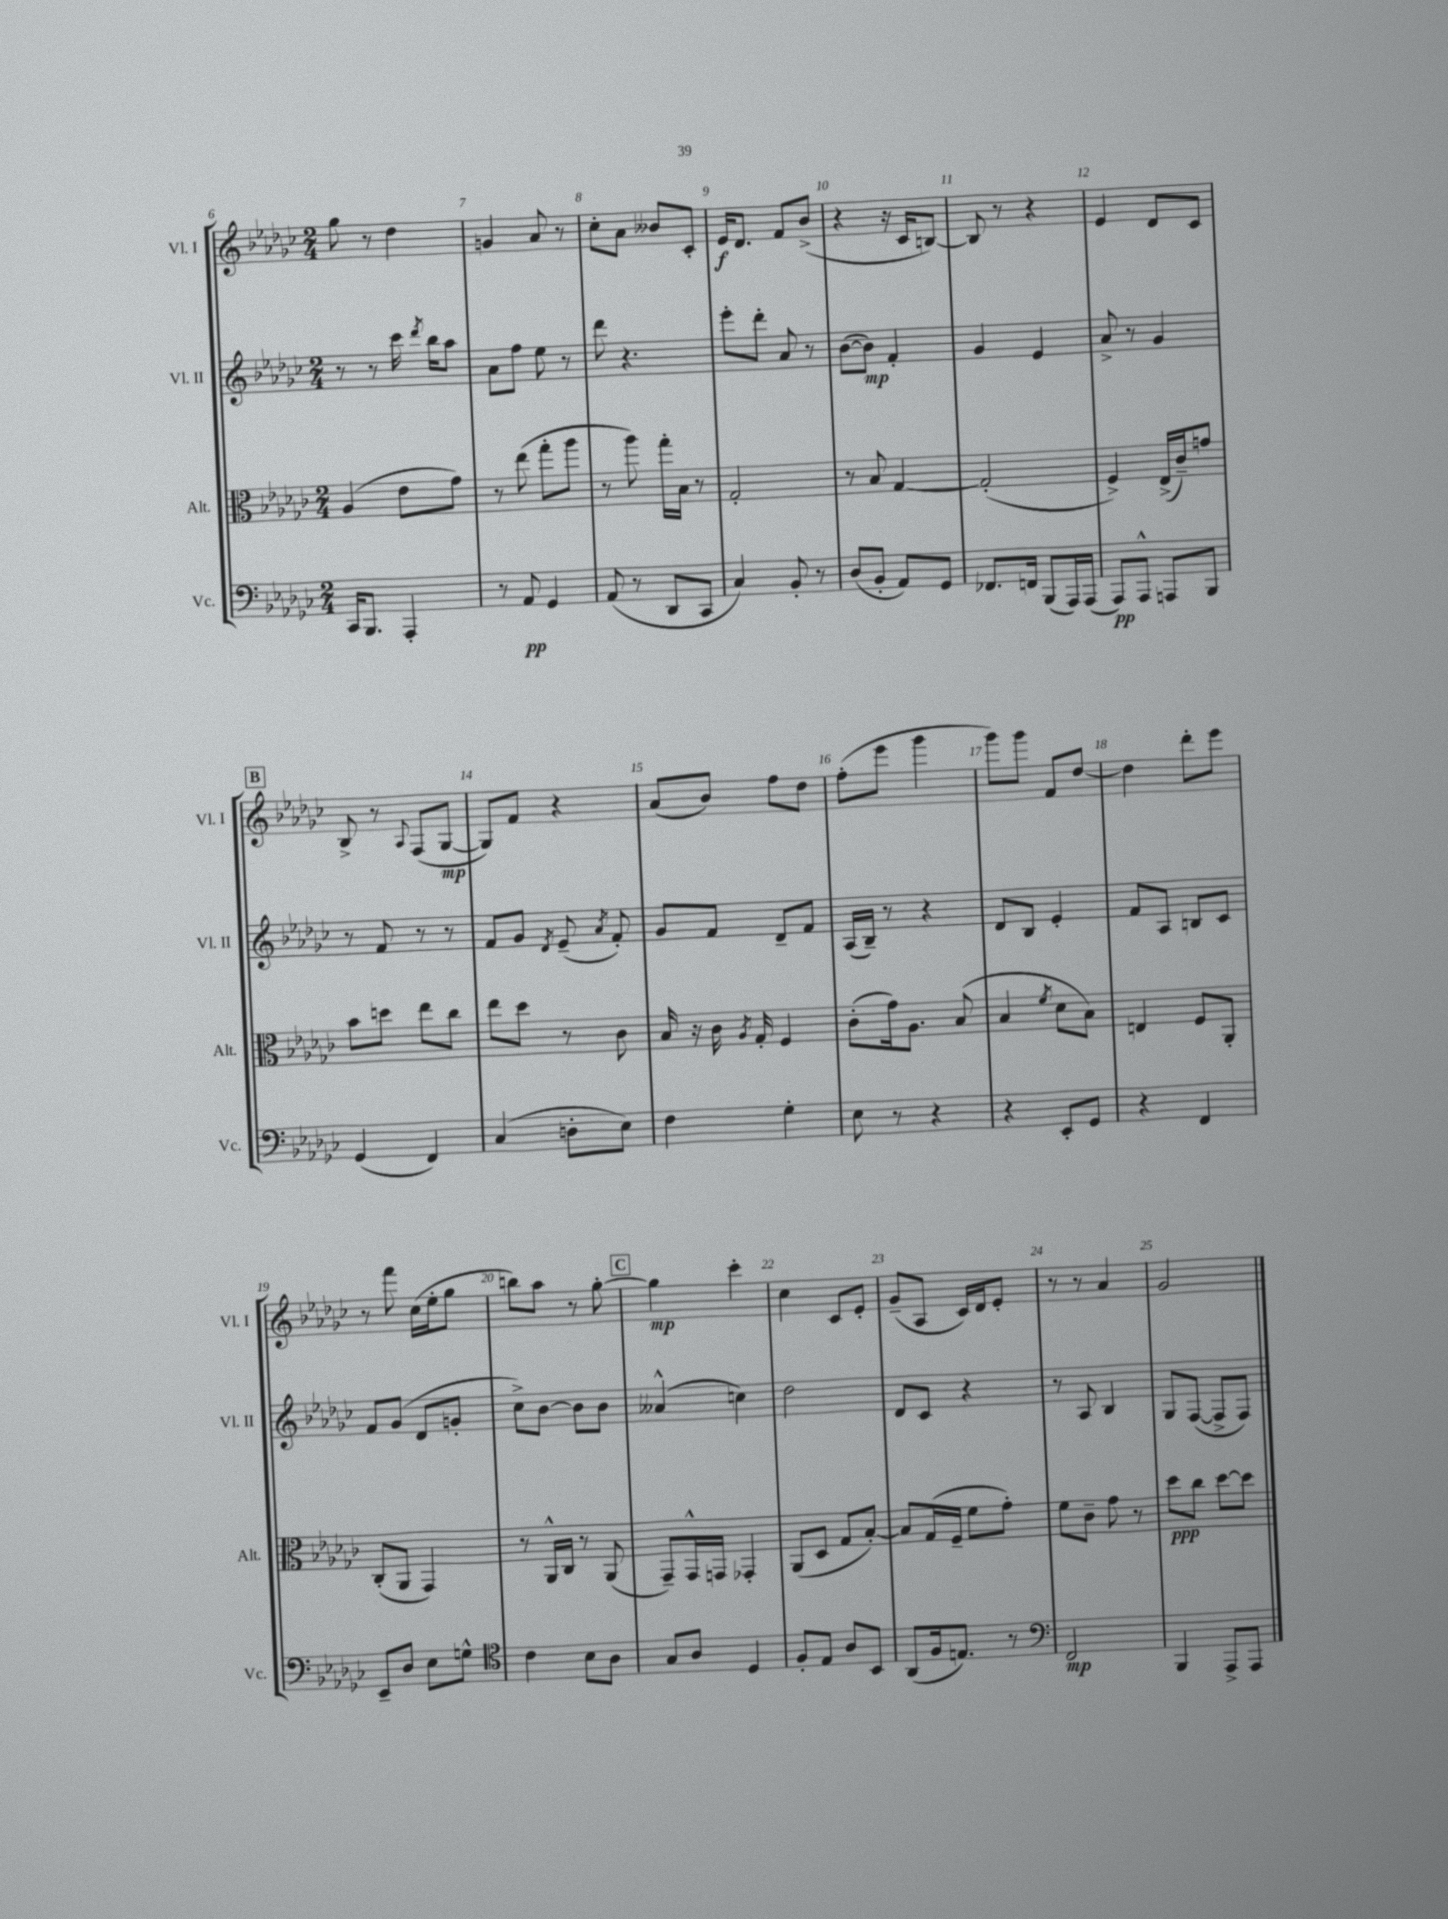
<<
\new StaffGroup <<
\new Staff = "s0" \with { instrumentName = "Vl. I" shortInstrumentName = "Vl. I" } {
    \clef treble \key ges \major \numericTimeSignature \time 2/4
    \autoBeamOff ges''8 r8 des''4 |
    g'4 aes'8 r8 |
    ces''8[-. aes'8] beses'8[ ces'8]-. |
    ees'16[\f des'8.] f'8[ bes'8]->( |
    r4 r16 ces'16[ b8]~) |
    b8 r8 r4 |
    ees'4 des'8[ ces'8] |
    \mark \markup { \box "B" } bes8-> r8 \appoggiatura { aes8 } f8[( ges8]~\mp |
    ges8[) f'8] r4 |
    aes'8[( bes'8]) f''8[ des''8] |
    f''8[-.( ees'''8] ges'''4 |
    ges'''8[) ges'''8] f'8[ des''8]~ |
    des''4 des'''8[-. ees'''8] |
    r8 f'''8 ces''16[( ees''16-. ges''8] |
    b''8[) aes''8] r8 ges''8~-. |
    \mark \markup { \box "C" } ges''4\mp ces'''4-. |
    ces''4 ces'8[ ees'8]-. |
    ges'8[--( aes8] ces'16[) des'16 ees'8]-. |
    r8 r8 aes'4 |
    ges'2 \bar "|." |
}
\new Staff = "s1" \with { instrumentName = "Vl. II" shortInstrumentName = "Vl. II" } {
    \clef treble \key ges \major \numericTimeSignature \time 2/4
    \autoBeamOff r8 r8 ces'''16 \acciaccatura { des'''8 } bes''16[ aes''8] |
    aes'8[ f''8] ees''8 r8 |
    des'''8 r4. |
    ees'''8[-. des'''8]-. aes'8 r8 |
    bes'8[~( bes'8]\mp) f'4-. |
    ges'4 ees'4 |
    aes'8-> r8 ges'4 |
    \mark \markup { \box "B" } r8 f'8 r8 r8 |
    f'8[ ges'8] \acciaccatura { des'8 } ees'8--( \acciaccatura { aes'8 } f'8-.) |
    ges'8[ f'8] des'8[-- f'8] |
    aes16[( bes16]--) r8 r4 |
    des'8[ bes8] ees'4-. |
    f'8[ aes8] b8[ ces'8] |
    f'8[ ges'8]( des'8[ g'8]-. |
    ces''8[->) bes'8]~ bes'8[ bes'8] |
    \mark \markup { \box "C" } aeses'4-^( c''4) |
    des''2 |
    des'8[ ces'8] r4 |
    r8 aes8 bes4 |
    ges8[ f8]~( f8[-> f8]) \bar "|." |
}
\new Staff = "s2" \with { instrumentName = "Alt." shortInstrumentName = "Alt." } {
    \clef alto \key ges \major \numericTimeSignature \time 2/4
    \autoBeamOff aes4( ees'8[ ges'8]) |
    r8 ees''8( ges''8[-. aes''8] |
    r8 aes''8) ges''16[-. bes16] r8 |
    ges2-. |
    r8 bes8 ges4~ |
    ges2-.( |
    f4->) ees16[->( ces'16--) g'8] |
    \mark \markup { \box "B" } bes'8[ d''8] ees''8[ ces''8] |
    ees''8[ des''8] r8 ces'8 |
    bes16 r16 ces'16 \acciaccatura { aes8 } ges16-. f4 |
    ces'8[-.( ges'16) aes8.] bes8( |
    bes4 \acciaccatura { f'8 } des'8[ bes8]) |
    e4 f8[ aes,8]-. |
    ces8[-.( aes,8] ges,4) |
    r8 aes,16[-^ ces16] r8 aes,8( |
    \mark \markup { \box "C" } ges,8[--) ges,16-^ g,16] ges,4-. |
    aes,8[( des8] ges8[ bes8]~-.) |
    bes8[ ges16( f16]-- f'8[ ges'8]-.) |
    f'8[ ces'8]-- ges'8 r8 |
    des''8[\ppp ces''8] des''8[~ des''8] \bar "|." |
}
\new Staff = "s3" \with { instrumentName = "Vc." shortInstrumentName = "Vc." } {
    \clef bass \key ges \major \numericTimeSignature \time 2/4
    \autoBeamOff ces,16[ bes,,8.] aes,,4-. |
    r8 aes,8\pp ges,4 |
    aes,8( r8 des,8[ ces,8] |
    ces4) bes,8-. r8 |
    des8[( bes,8]-. aes,8[) ges,8] |
    fes,8.[ f,16] bes,,8[( aes,,16) aes,,16]( |
    aes,,8[\pp) aes,,8]-^ a,,8[ bes,,8] |
    \mark \markup { \box "B" } ges,4( f,4) |
    ces4( d8[-. ees8]) |
    f4 ges4-. |
    ees8 r8 r4 |
    r4 ees,8[-. ges,8] |
    r4 f,4 |
    ees,8[-- des8] ees8[ g8]-^ |
    \clef tenor ces'4 bes8[ aes8] |
    \mark \markup { \box "C" } ges8[ aes8] des4 |
    f8[-. ees8] aes8[ bes,8] |
    aes,8[( f16 e8.]) r8 |
    \clef bass f,2\mp |
    bes,,4 aes,,8[-> aes,,8] \bar "|." |
}
>>
>>
\layout { \context { \Score currentBarNumber = #6 \override BarNumber.break-visibility = ##(#f #t #t) barNumberVisibility = #all-bar-numbers-visible } }
